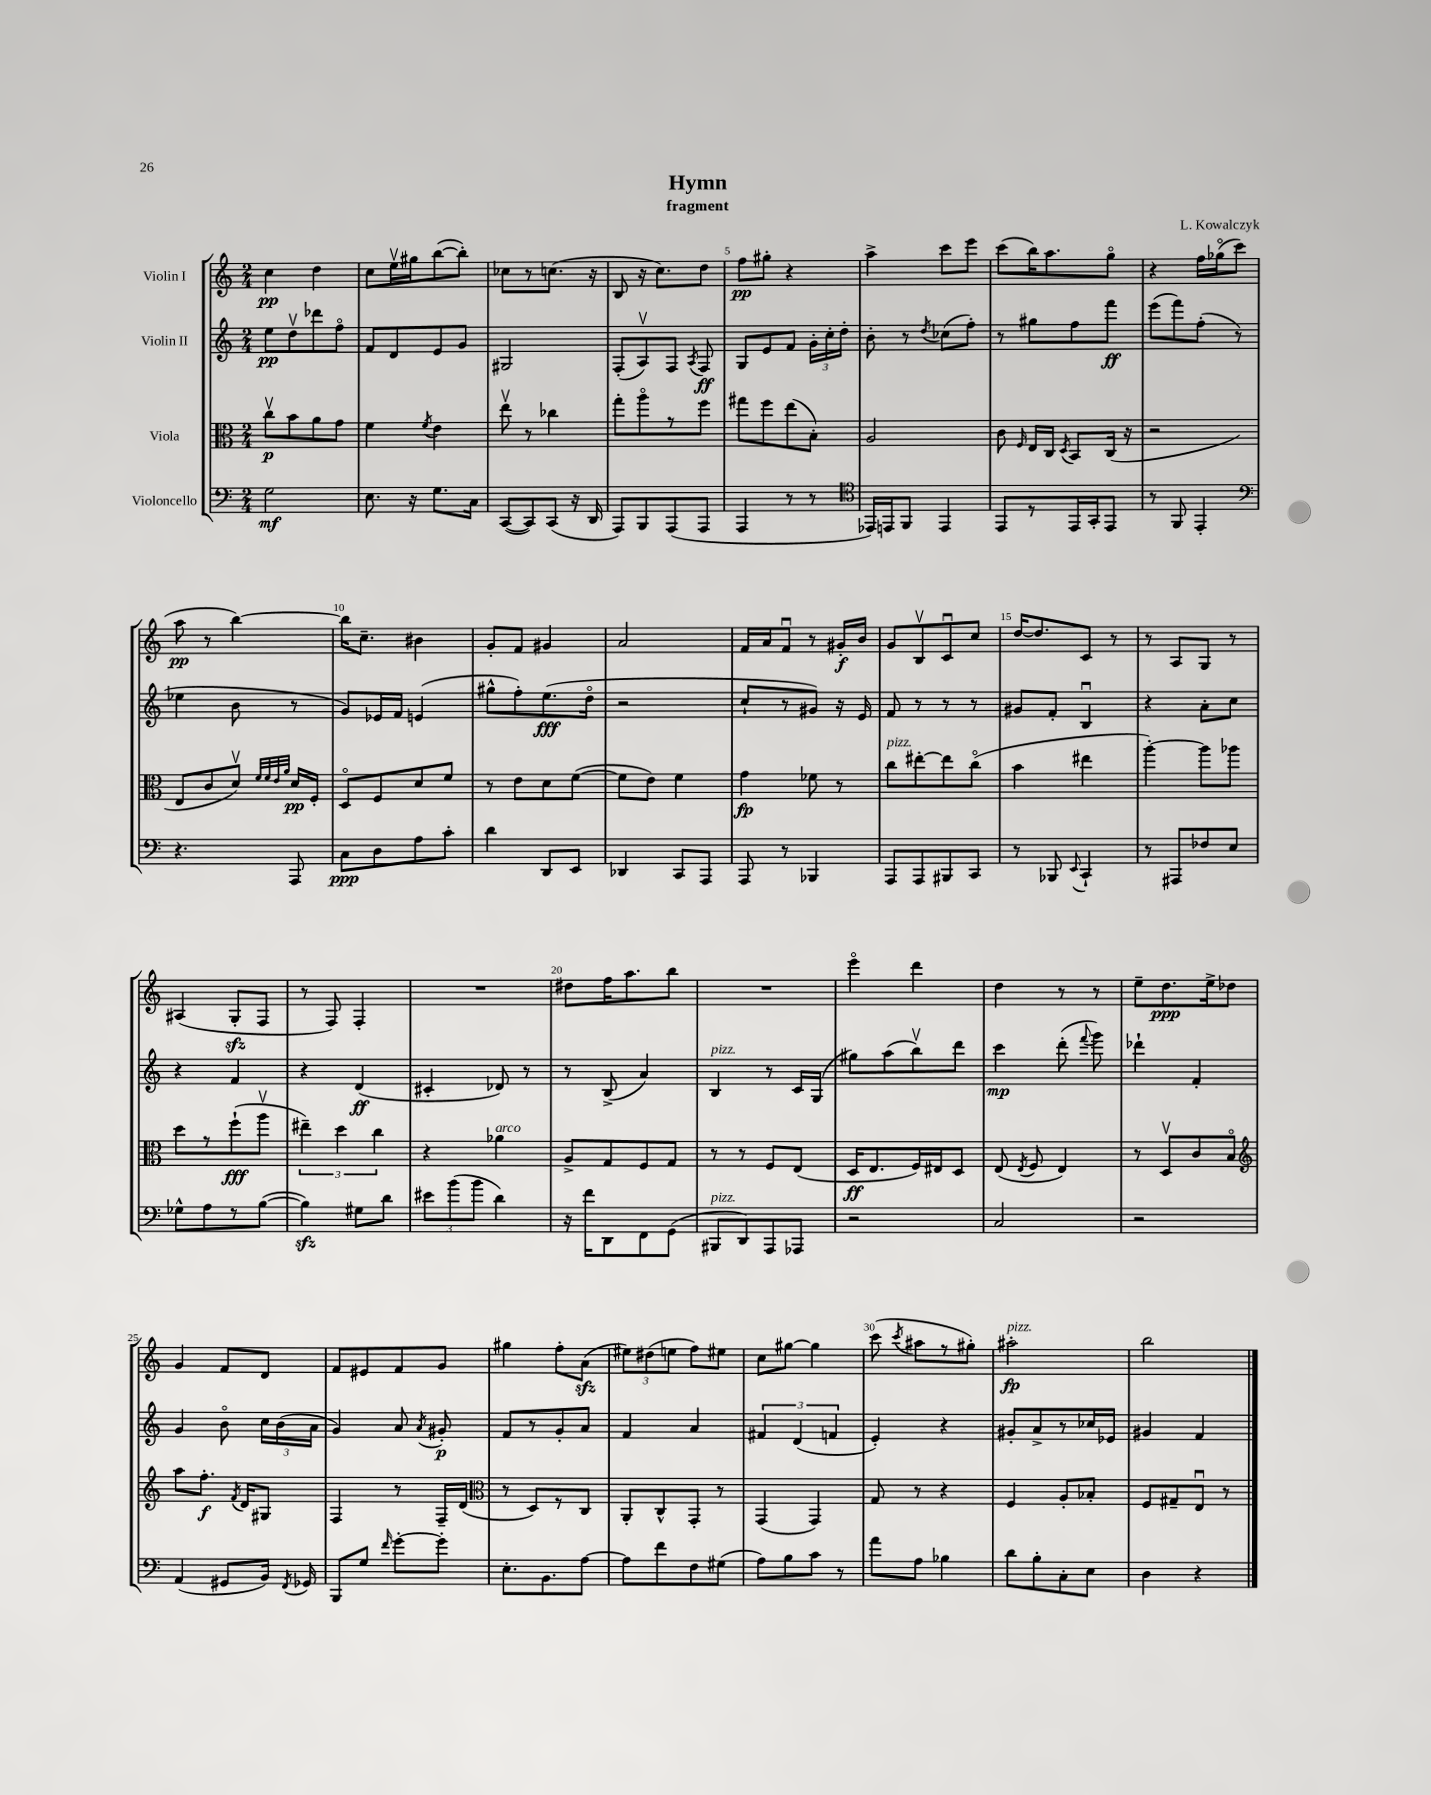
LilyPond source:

\header { title = "Hymn" composer = "L. Kowalczyk" subtitle = "fragment" }
<<
\new StaffGroup <<
\new Staff = "s0" \with { instrumentName = "Violin I" } {
    \clef treble \key c \major \numericTimeSignature \time 2/4
    \autoBeamOff c''4\pp d''4 |
    c''8[ e''16\upbow gis''16 b''8~( b''8]-.) |
    ces''8[ r8 c''8.]( r16 |
    b8 r16 c''8.[) d''8] |
    f''8[\pp gis''8]-. r4 |
    a''4-> c'''8[ e'''8] |
    c'''8[( b''16) a''8. g''8]\flageolet |
    r4 f''16[ ges''16\flageolet( c'''8] |
    a''8\pp r8 b''4~) |
    b''16[ c''8.]-- bis'4 |
    g'8[-. f'8] gis'4 |
    a'2 |
    f'16[ a'16 f'8]\downbow r8 gis'16[-.\f b'16] |
    g'8[ b8\upbow c'8\downbow c''8] |
    d''16[~ d''8. c'8] r8 |
    r8 a8[ g8] r8 |
    ais4( g8[-.\sfz f8] |
    r8 f8) f4-. |
    R2 |
    dis''8[ f''16 a''8. b''8] |
    R2 |
    e'''4\flageolet d'''4 |
    d''4 r8 r8 |
    e''8[-- d''8.\ppp e''16-> des''8] |
    g'4 f'8[ d'8] |
    f'8[ eis'8 f'8 g'8] |
    gis''4 f''8[-. a'8]\sfz( |
    \tuplet 3/2 { eis''8[) dis''8( e''8] } f''8[) eis''8] |
    c''8[ gis''8]~ gis''4 |
    c'''8( \acciaccatura { c'''8 } ais''8[ r8 gis''8]-.) |
    ais''2-.\fp^\markup { \italic "pizz." } |
    b''2 \bar "|." |
}
\new Staff = "s1" \with { instrumentName = "Violin II" } {
    \clef treble \key c \major \numericTimeSignature \time 2/4
    \autoBeamOff e''8[\pp d''8\upbow des'''8 f''8]\flageolet |
    f'8[ d'8 e'8 g'8] |
    gis2 |
    f8[-.( a8\upbow) f8] \acciaccatura { a8 } f8\ff |
    g8[ e'8 f'8] \tuplet 3/2 { g'16[-. c''16-. d''16]-. } |
    b'8-. r8 \acciaccatura { d''8 } ces''8[( f''8]-.) |
    r8 gis''8[ f''8 f'''8]\ff |
    e'''8[( f'''8) f''8]-.( r8 |
    ees''4 b'8 r8 |
    g'8[) ees'16 f'16] e'4( |
    gis''8[-^ f''8-.) e''8.\fff( d''16]\flageolet |
    r2 |
    c''8[-! r8 gis'8]) r16 e'16 |
    f'8 r8 r8 r8 |
    gis'8[ f'8]-. b4\downbow |
    r4 a'8[-. c''8] |
    r4 f'4 |
    r4 d'4\ff( |
    cis'4-. des'8) r8 |
    r8 b8->( a'4) |
    b4^\markup { \italic "pizz." } r8 c'16[ g16]( |
    gis''8[) a''8( b''8\upbow) d'''8] |
    c'''4\mp d'''8-.( \appoggiatura { f'''8 } g'''8) |
    des'''4-! f'4-. |
    g'4 b'8\flageolet \tuplet 3/2 { c''16[ b'16( a'16] } |
    g'4) a'8 \acciaccatura { a'8 } gis'8-.\p |
    f'8[ r8 g'8-. a'8] |
    f'4 a'4 |
    \tuplet 3/2 { fis'4 d'4( f'4 } |
    e'4-.) r4 |
    gis'8[-. a'8-> r8 ces''16 ees'16] |
    gis'4 f'4 \bar "|." |
}
\new Staff = "s2" \with { instrumentName = "Viola" } {
    \clef alto \key c \major \numericTimeSignature \time 2/4
    \autoBeamOff c''8[\upbow\p b'8 a'8 g'8] |
    f'4 \acciaccatura { f'8 } e'4 |
    e''8\upbow r8 ces''4 |
    g''8[-. a''8\flageolet r8 f''8] |
    gis''8[ f''8 e''8( b8]-.) |
    a2 |
    c'8 \grace { f16 } e16[ c16] \acciaccatura { d8 } b,8[ c16]( r16 |
    r2 |
    e8[ c'8 d'8]\upbow) \grace { f'32[ f'32 e'32 a'32] } d'16[\pp f16]-. |
    d8[\flageolet f8 d'8 f'8] |
    r8 e'8[ d'8 f'8]~( |
    f'8[ e'8]) f'4 |
    g'4\fp fes'8 r8 |
    c''8[^\markup { \italic "pizz." } eis''8~-. eis''8 c''8]\flageolet( |
    b'4 eis''4 |
    a''4~-.) a''8[ aes''8] |
    d''8[ r8 f''8-!\fff( a''8]\upbow |
    \tuplet 3/2 { eis''4--) d''4 c''4 } |
    r4 aes'4^\markup { \italic "arco" } |
    a8[-> g8 f8 g8] |
    r8 r8 f8[ e8]( |
    d16[\ff e8. f16) eis16 d8] |
    e8( \acciaccatura { e8 } f8 e4) |
    r8 d8[\upbow c'8 b8]\flageolet |
    \clef treble a''8[ f''8.]-.\f \acciaccatura { f'8 } d'16[ gis8] |
    f4 r8 f16[-- d'16]( |
    \clef alto r8 d8[) r8 c8] |
    a,8[-. c8-^ g,8]-. r8 |
    g,4( g,4) |
    g8 r8 r4 |
    f4 a8[-. bes8]-. |
    f8[ gis8-- e8]\downbow r8 \bar "|." |
}
\new Staff = "s3" \with { instrumentName = "Violoncello" } {
    \clef bass \key c \major \numericTimeSignature \time 2/4
    \autoBeamOff g2\mf |
    e8. r16 g8.[ c16] |
    c,8[~( c,8) c,8]( r16 d,16 |
    a,,8[) b,,8 a,,8( a,,8] |
    a,,4 r8 r8 |
    \clef tenor ees,16[) e,16 f,8] e,4 |
    e,8[ r8 e,16 g,16-. e,8] |
    r8 f,8 e,4-. |
    \clef bass r4. a,,8 |
    c8[\ppp d8 a8 c'8]-. |
    d'4 d,8[ e,8] |
    des,4 c,8[ a,,8] |
    a,,8 r8 bes,,4 |
    a,,8[ a,,8 bis,,8 c,8] |
    r8 bes,,8 \appoggiatura { e,8 } c,4-! |
    r8 ais,,8[ fes8 e8] |
    ges8[-^ a8 r8 b8]~( |
    b4\sfz) gis8[ d'8] |
    \tuplet 3/2 { eis'8[ b'8( b'8] } d'4) |
    r16 f'16[ d,8 f,8 g,8]( |
    bis,,8[^\markup { \italic "pizz." } d,8) a,,8 aes,,8] |
    r2 |
    c2 |
    r2 |
    a,4( gis,8[ b,16]) \acciaccatura { f,8 } ges,16 |
    b,,8[ g8] \grace { f'16 } g'8[~-. g'8]-. |
    e8.[-. b,8. a8]~ |
    a8[ f'8 f8 gis8]( |
    a8[) b8 c'8] r8 |
    a'8[ a8] bes4 |
    d'8[ b8-. c8-. e8] |
    d4 r4 \bar "|." |
}
>>
>>
\layout { \context { \Score \override BarNumber.break-visibility = ##(#f #t #t) barNumberVisibility = #(every-nth-bar-number-visible 5) } }
